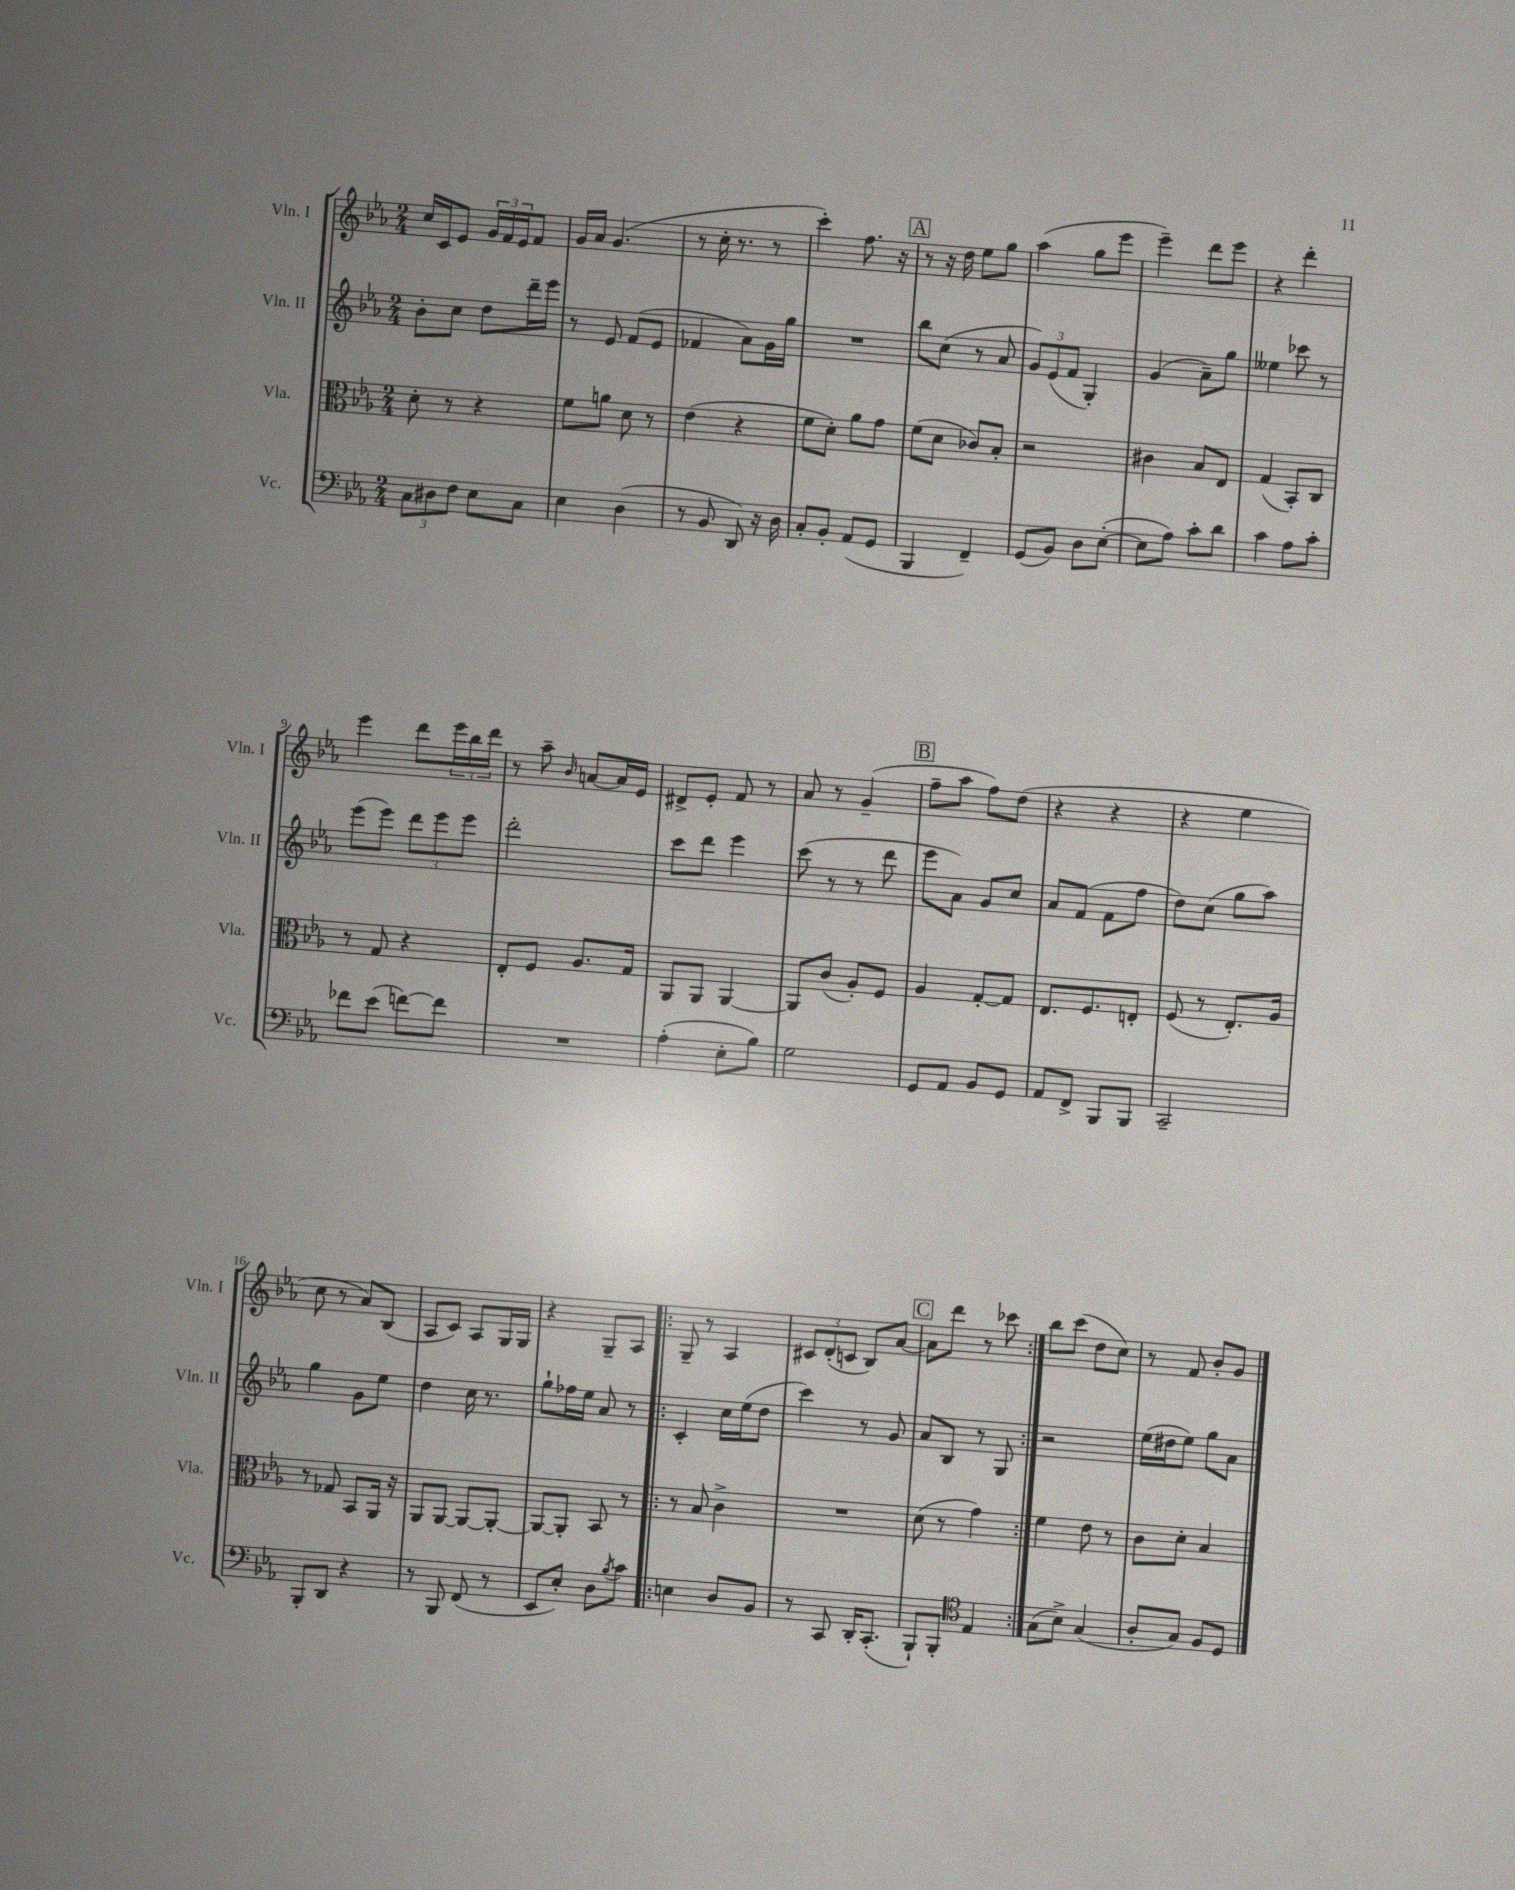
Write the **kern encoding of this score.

**kern	**kern	**kern	**kern
*part4	*part3	*part2	*part1
*staff4	*staff3	*staff2	*staff1
*I"Vc.	*I"Vla.	*I"Vln. II	*I"Vln. I
*I'Vc.	*I'Vla.	*I'Vln. II	*I'Vln. I
*clefF4	*clefC3	*clefG2	*clefG2
*k[b-e-a-]	*k[b-e-a-]	*k[b-e-a-]	*k[b-e-a-]
*M2/4	*M2/4	*M2/4	*M2/4
=1	=1	=1	=1
12C\L	8d'\	8b-'\L	16cc/LL
.	.	.	16c/J
12D#X\	.	.	.
.	8r	8cc\J	8e-/J
12F\J	.	.	.
8E-\L	4r	8dd\L	24g/LL
.	.	.	24f/
.	.	.	24e-/J
8C\J	.	16ddd~\L	8f/J
.	.	16eee-\JJ	.
=2	=2	=2	=2
4E-\	8f\L	8r	16g/LL
.	.	.	16a-/JJ
.	8an\J	8e-/	(4.g/
(4D\	8d\	(8f/L	.
.	8r	8e-/J	.
=3	=3	=3	=3
8r	(4e-\	4f-X/	8r
8BB-/	.	.	16cc'\
.	.	.	8.r
8DD/)	4r	8a-\L)	.
16r	.	16g\L	8r
16D\	.	16gg\JJ	.
=4	=4	=4	=4
8C'/L	8f\L	2r	4ccc'\)
8BB-'/J	8d'\J)	.	.
(8AA-/L	8a-\L	.	8.ff\
8GG/J	8g\J	.	.
.	.	.	16r
!!LO:REH:place=s1:t=A
=5	=5	=5	=5
4BBB-/	(8f\L	8bb-\L	8r
.	8d\J	(8cc\J	16r
.	.	.	16dd\
4FF~/)	8c-X/L)	8r	8ee-\L
.	8B-'/J	8a-/	8gg\J
=6	=6	=6	=6
(8GG/L	2r	12g/L)	(4aa-\
.	.	(12e-/	.
8BB-/J)	.	.	.
.	.	12f/J	.
8D\L	.	4G'/)	8gg\L
([8E-'\J	.	.	8eee-\J
=7	=7	=7	=7
8E-\L]	4c#X\	(4g/	4eee-~\)
8A-\J)	.	.	.
8c'\L	8B-/L	8a-~\L)	8ddd\L
8d\J	8E-/J	8gg\J	8eee-\J
=8	=8	=8	=8
4c\	(4G/	4ee--X\	4r
8A-\L	8BB-'/L)	8ccc-X\	4ddd'\
8c'\J	8C/J	8r	.
!!LO:LB:g=z
=9	=9	=9	=9
8f-X\L	8r	(8eee-\L	4eee-\
(8e-\J	8G/	8eee-\J)	.
[8fn\L)	4r	12ddd\L	8ddd\L
.	.	12eee-\	.
8f\J]	.	.	24eee-\L
.	.	12eee-\J	24bb-\
.	.	.	24ddd\JJ
=10	=10	=10	=10
2r	8E-'/L	2ddd'\	8r
.	8F/J	.	8aa-~\
.	.	.	16qqb-/
.	8.A-/L	.	[8an/L
.	.	.	16a/L]
.	16G/Jk	.	16e-/JJ
=11	=11	=11	=11
(4A-'\	8AA-/L	8ccc\L	8d#X^/L
.	8AA-/J	8ddd\J	8e-'/J
8E-'\L	[4AA-/	4eee-\	8f/
8B-\J)	.	.	8r
=12	=12	=12	=12
2G\	8AA-/L]	(8ccc\	8a-/
.	(8c/J	8r	8r
.	8A-'/L)	8r	(4g~/
.	8F/J	8ddd\	.
!!LO:REH:place=s1:t=B
=13	=13	=13	=13
8GG/L	4A-/	8eee-\L	8ff~\L
8AA-/J	.	8a-\J)	8aa-\J
8BB-/L	[8G'/L	8g/L	8ff\L)
8GG/J	8G/J]	8cc/J	(8dd\J
=14	=14	=14	=14
8AA-/L	8.E-/L	8a-/L	4r
8FF^/J	.	(8f/J	.
.	8.F/	.	.
8BBB-/L	.	8f\L	4r
8BBB-/J	8En'/J	8ff\J	.
=15	=15	=15	=15
2CC~/	(8F/	8dd\L)	4r
.	8r	(8cc\J	.
.	8.E-'/L)	8gg\L	4ee-\
.	.	8aa-\J)	.
.	16A-/Jk	.	.
!!LO:LB:g=z
=16	=16	=16	=16
8BBB-'/L	8r	4gg\	8cc\
8DD/J	8G-X/	.	8r
4r	8BB-/L	8g\L	8a-/L)
.	16AA-/Jk	8ee-\J	(8B-/J
.	16r	.	.
=17	=17	=17	=17
8r	8AA-/L	4dd\	8A-/L
8BBB-/	[8AA-/J	.	8c/J)
(8FF/	8AA-/L_	16cc\	8A-/L
.	.	8.r	.
8r	8AA-'/J_	.	16G/L
.	.	.	16G/JJ
=18	=18	=18	=18
8EE-/L	8AA-/L_	8gg`\L	4r
8E-'/J)	8AA-'/J]	16ff-X\L	.
.	.	16ee-\JJ	.
8D\L	8BB-/	8a-/	8G~/L
8qB-/	.	.	.
8c\J	8r	8r	8A-/J
=19!|:	=19!|:	=19!|:	=19!|:
4En\	8r	4c'/	8G~/
.	8B-/	.	8r
8D/L	4c^\	16cc\LL	4A-/
.	.	(16ee-\J	.
8BB-/J	.	8dd\J	.
=20	=20	=20	=20
8r	2r	4ccc\)	12c#X/L
.	.	.	(12d'/
8CC/	.	.	.
.	.	.	12cn/J
16DD'/KL	.	8r	8B-/L)
(8.CC'/J	.	.	.
.	.	8g/	[8a-/J
!!LO:REH:place=s1:t=C
=21	=21	=21	=21
8BBB-`/L)	(8d\	8a-/L	8a-\L]
8BBB-'/J	8r	8B-/J	8ddd\J
*clefC4	*	*	*
4E-/	4g\)	8r	8r
.	.	8G/	8ccc-X\
=22:|!	=22:|!	=22:|!	=22:|!
(8G\L	4f\	2r	8bb-\L
8B-^\J)	.	.	(8ccc\J
(4G/	8e-\	.	8dd\L
.	8r	.	8cc\J)
=23	=23	=23	=23
8A-'/L	8c\L	(16ee-\LL	8r
.	.	16dd#X\J	.
8G/J)	8d'\J	8ee-\J)	8f/
8F/L	4B-/	8gg\L	8b-'/L
8D/J	.	8a-\J	8g/J
==	==	==	==
*-	*-	*-	*-
